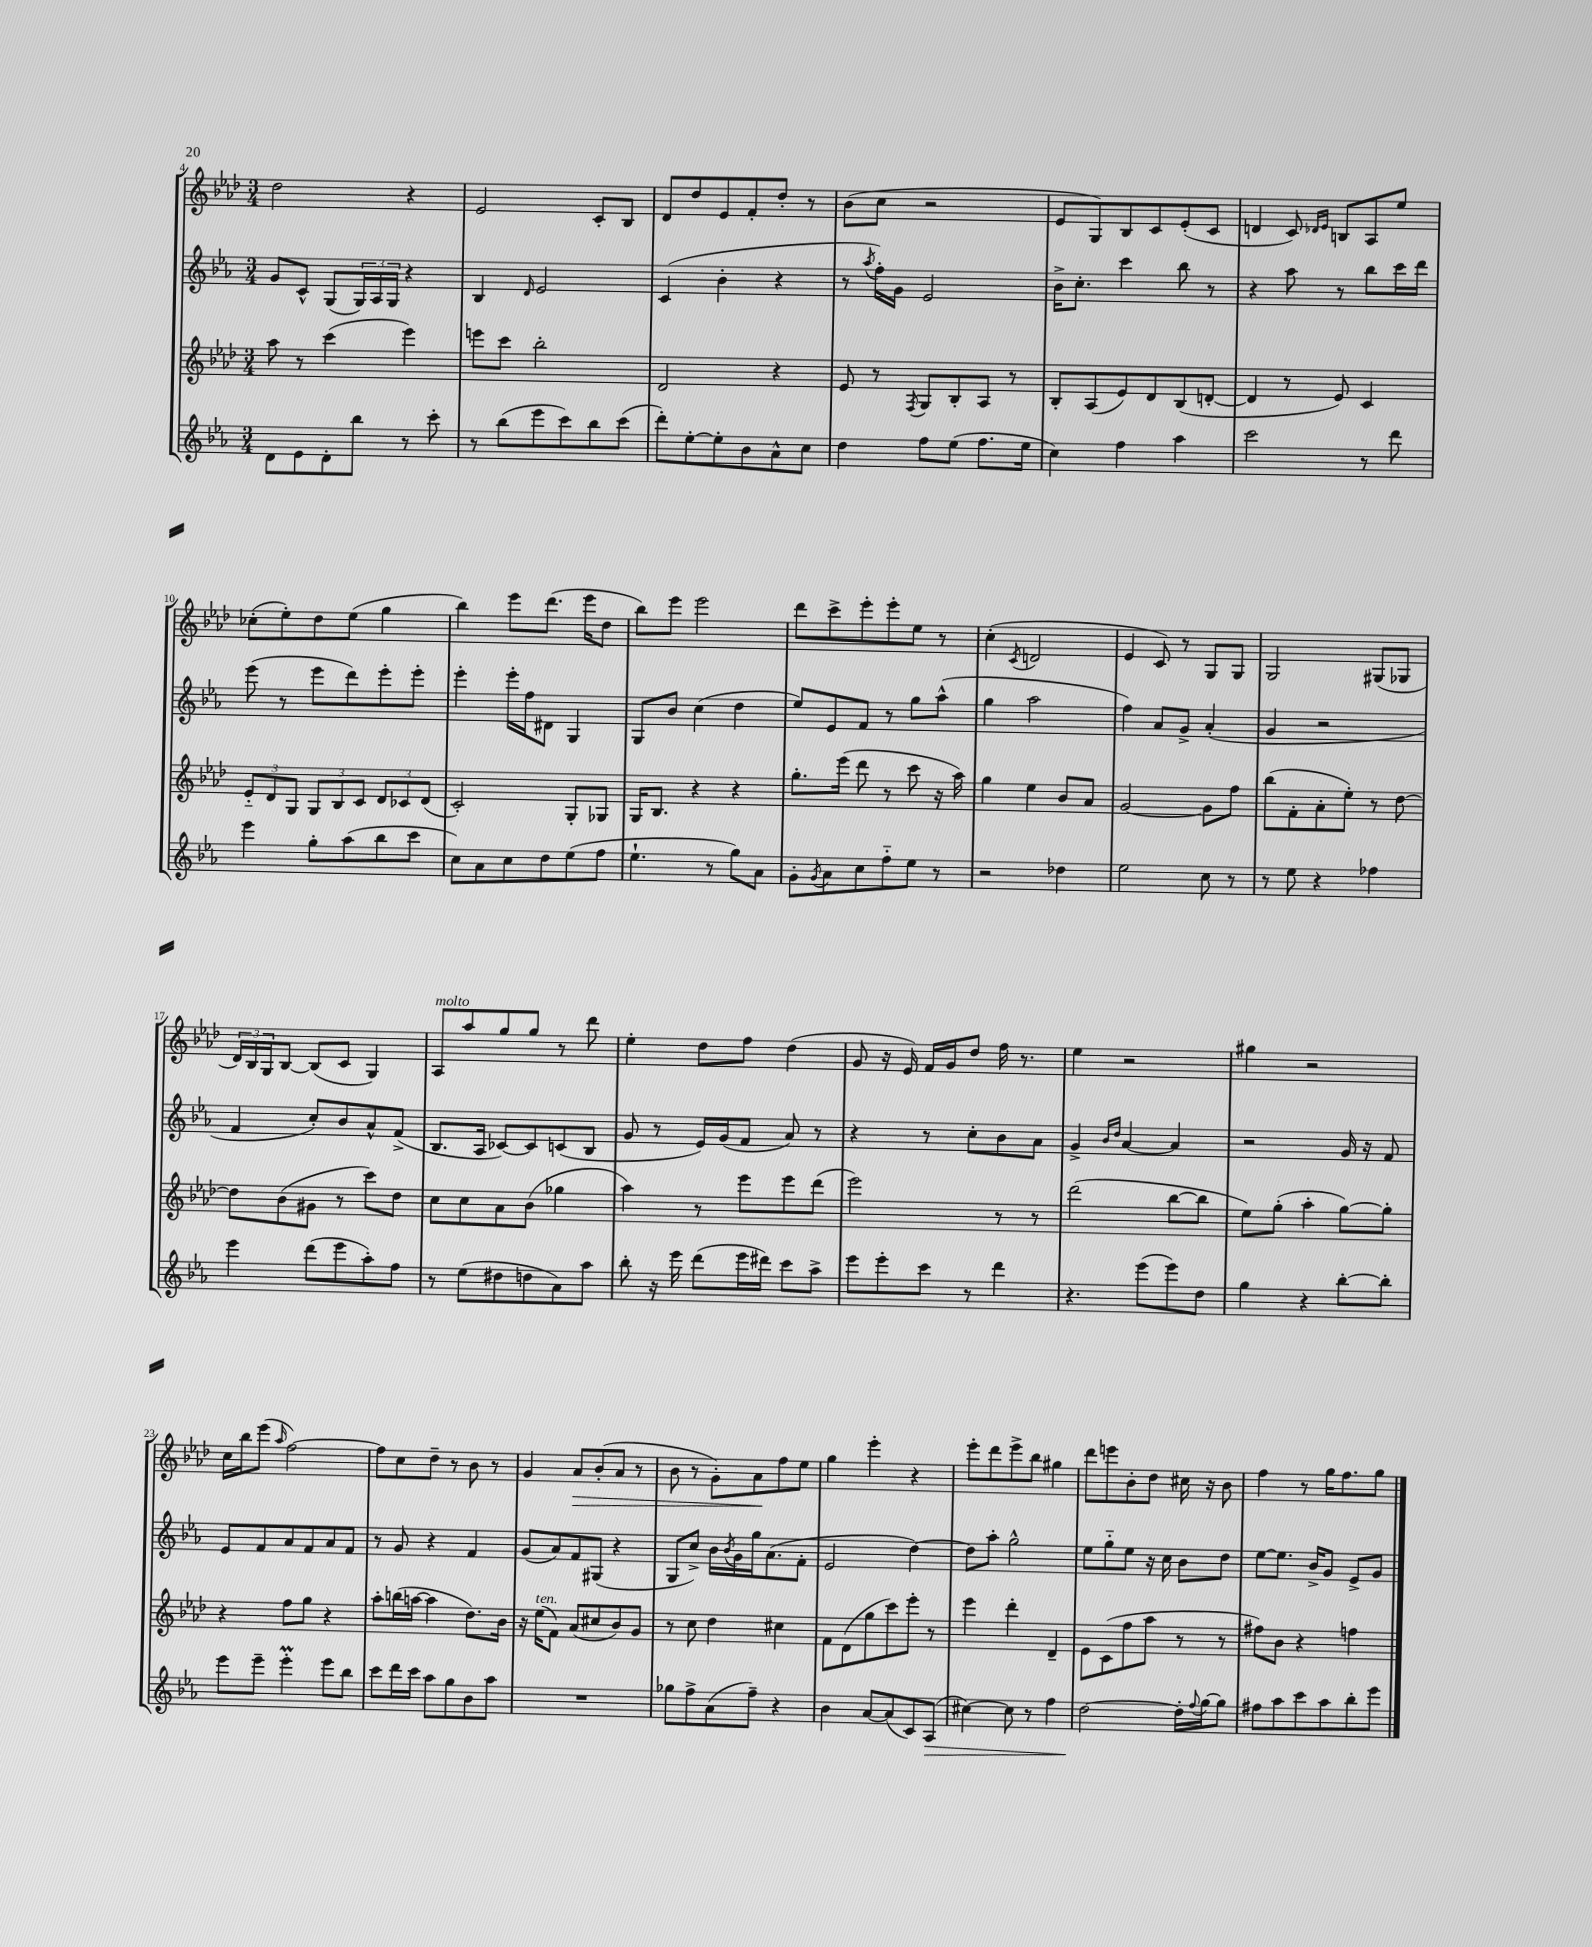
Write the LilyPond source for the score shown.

<<
\new StaffGroup <<
\new Staff = "s0" {
    \clef treble \key aes \major \numericTimeSignature \time 3/4
    des''2 r4 |
    ees'2 c'8-. bes8 |
    des'8 des''8 ees'8 f'8-. des''8-. r8 |
    bes'8( c''8 r2 |
    ees'8 g8) bes8 c'8 ees'8-.( c'8 |
    d'4 c'8) \grace { des'16 ees'16 } b8 aes8 ees''8 |
    ces''8-.( ees''8-.) des''8 ees''8( g''4 |
    bes''4) ees'''8 des'''8.( ees'''16 des''8 |
    bes''8) ees'''8 ees'''2 |
    des'''8 c'''8-> ees'''8-. ees'''8-. ees''8 r8 |
    c''4-.( \acciaccatura { c'8 } d'2 |
    ees'4 c'8) r8 g8 g8 |
    g2 gis8( ges8 |
    \tuplet 3/2 { des'16) bes16 g16 } bes8~ bes8( c'8 g4) |
    aes8^\markup { \italic "molto" } aes''8 g''8 g''8 r8 des'''8 |
    ees''4-. des''8 f''8 des''4( |
    g'8 r16 ees'16) f'16 g'16 des''8 f''16 r8. |
    ees''4 r2 |
    gis''4 r2 |
    c''16 bes''16 ees'''8( \grace { aes''16 } f''2~) |
    f''8 c''8 des''8-- r8 bes'8 r8 |
    g'4 aes'8\> bes'8-.( aes'8 r8 |
    bes'8 r8 g'8-.) aes'8\! f''8 ees''8 |
    g''4 ees'''4-. r4 |
    ees'''8-. des'''8 ees'''8-> bes''8 gis''4 |
    des'''8 e'''8 bes'8-. des''8 cis''16 r16 bes'8 |
    f''4 r8 g''16 f''8. g''8 \bar "|." |
}
\new Staff = "s1" {
    \clef treble \key ees \major \numericTimeSignature \time 3/4
    g'8 c'8-^ g8( \tuplet 3/2 { g16) aes16 g16 } r4 |
    bes4 \grace { d'16 } ees'2 |
    c'4( bes'4-. r4 |
    r8 \acciaccatura { aes''8 } f''16-.) g'16 ees'2 |
    bes'16-> c''8.-. c'''4 bes''8 r8 |
    r4 aes''8 r8 bes''8 c'''16 d'''16 |
    ees'''8( r8 ees'''8 d'''8) ees'''8-. ees'''8-. |
    ees'''4-. ees'''16-. f''16 dis'8 g4 |
    g8 bes'8 c''4( d''4 |
    ees''8) ees'8 f'8 r8 g''8 aes''8-^( |
    g''4 aes''2 |
    f''4) aes'8 g'8-> aes'4-.( |
    g'4 r2 |
    f'4 c''8-.) bes'8 aes'8-^ f'8->( |
    bes8. aes16 ces'8~) ces'8 c'8( bes8 |
    g'8 r8 ees'16) g'16( f'8 aes'8) r8 |
    r4 r8 c''8-. bes'8 aes'8 |
    g'4-> \grace { bes'16 d''16 } aes'4~ aes'4 |
    r2 g'16 r16 f'8 |
    ees'8 f'8 aes'8 f'8 aes'8 f'8 |
    r8 g'8 r4 f'4 |
    g'8( aes'8) f'8 gis8( r4 |
    g8 c''8->) bes'16 \acciaccatura { bes'8 } g'16 g''16 aes'8.( f'8-. |
    ees'2 d''4~) |
    d''8 aes''8-. g''2-^ |
    ees''8 g''8-_ ees''8 r16 c''16 bes'8 d''8 |
    ees''8~ ees''8. bes'16-> g'8 ees'8-> g'8 \bar "|." |
}
\new Staff = "s2" {
    \clef treble \key aes \major \numericTimeSignature \time 3/4
    aes''8 r8 c'''4( ees'''4) |
    e'''8 c'''8 bes''2-. |
    des'2 r4 |
    ees'8 r8 \acciaccatura { f8 } g8 bes8-. aes8 r8 |
    bes8-. aes8( ees'8) des'8 bes8( d'8~-. |
    d'4 r8 ees'8) c'4 |
    \tuplet 3/2 { ees'8-_ des'8 g8 } \tuplet 3/2 { g8 bes8 c'8 } \tuplet 3/2 { des'8 ces'8 des'8( } |
    c'2-.) g8-. ges8 |
    g16 bes8. r4 r4 |
    g''8.-. ees'''16( des'''8 r8 c'''8 r16 aes''16) |
    g''4 ees''4 bes'8 aes'8 |
    g'2~ g'8 f''8 |
    bes''8( f'8-. aes'8-. ees''8-.) r8 des''8~ |
    des''8 bes'8( gis'8 r8 c'''8) des''8 |
    c''8 c''8 aes'8 bes'8( ges''4 |
    aes''4) r8 ees'''8 ees'''8 des'''8( |
    ees'''2) r8 r8 |
    des'''2( bes''8~ bes''8 |
    ees''8) g''8-.( aes''4-. g''8~) g''8-. |
    r4 f''8 g''8 r4 |
    aes''8-. b''16( a''16~ a''4 des''8.) bes'16 |
    r16 ees''16^\markup { \italic "ten." }( f'8) aes'8( cis''8 bes'8) g'8 |
    r8 c''8 des''4 cis''4 |
    f'8 des'8( g''8 c'''8) ees'''8-. r8 |
    ees'''4 des'''4-. des'4-- |
    ees'8 c'8( f''8 aes''8 r8 r8 |
    fis''8) bes'8 r4 f''4 \bar "|." |
}
\new Staff = "s3" {
    \clef treble \key ees \major \numericTimeSignature \time 3/4
    d'8 ees'8 d'8-. bes''8 r8 c'''8-. |
    r8 bes''8( ees'''8 c'''8) bes''8 c'''8( |
    d'''8-.) ees''8~-. ees''8-. bes'8 aes'8-^ c''8 |
    d''4 f''8 ees''8( f''8. ees''16 |
    c''4) f''4 aes''4 |
    c'''2 r8 d'''8 |
    ees'''4 g''8-. aes''8( bes''8 c'''8 |
    c''8) aes'8 c''8 d''8 ees''8( f''8 |
    ees''4.-! r8 g''8) aes'8 |
    g'8-. \acciaccatura { g'8 } aes'8 c''8 f''8-_ ees''8 r8 |
    r2 des''4 |
    ees''2 c''8 r8 |
    r8 ees''8 r4 fes''4 |
    ees'''4 d'''8( ees'''8 aes''8-.) f''8 |
    r8 ees''8( dis''8 d''8 aes'8) aes''8 |
    bes''8-. r16 ees'''16 d'''8( ees'''16 dis'''16) c'''8 aes''8-> |
    ees'''8 ees'''8-. c'''8 r8 d'''4 |
    r4. ees'''8( ees'''8) d''8 |
    g''4 r4 bes''8~-. bes''8-. |
    ees'''8 ees'''8-- ees'''4-.\prall ees'''8 bes''8 |
    c'''8 d'''16 c'''16 aes''8 g''8 bes'8 aes''8 |
    R2. |
    ges''8 f''8-> aes'8( f''8--) r4 |
    bes'4 aes'8~ aes'8( c'8) aes8\>( |
    cis''4~) cis''8 r8 f''4 |
    d''2~\! d''16-. \appoggiatura { f''8 } g''16~ g''8 |
    fis''8 aes''8 c'''8 aes''8 bes''8-. ees'''8 \bar "|." |
}
>>
>>
\layout { \context { \Score currentBarNumber = #4 } }
